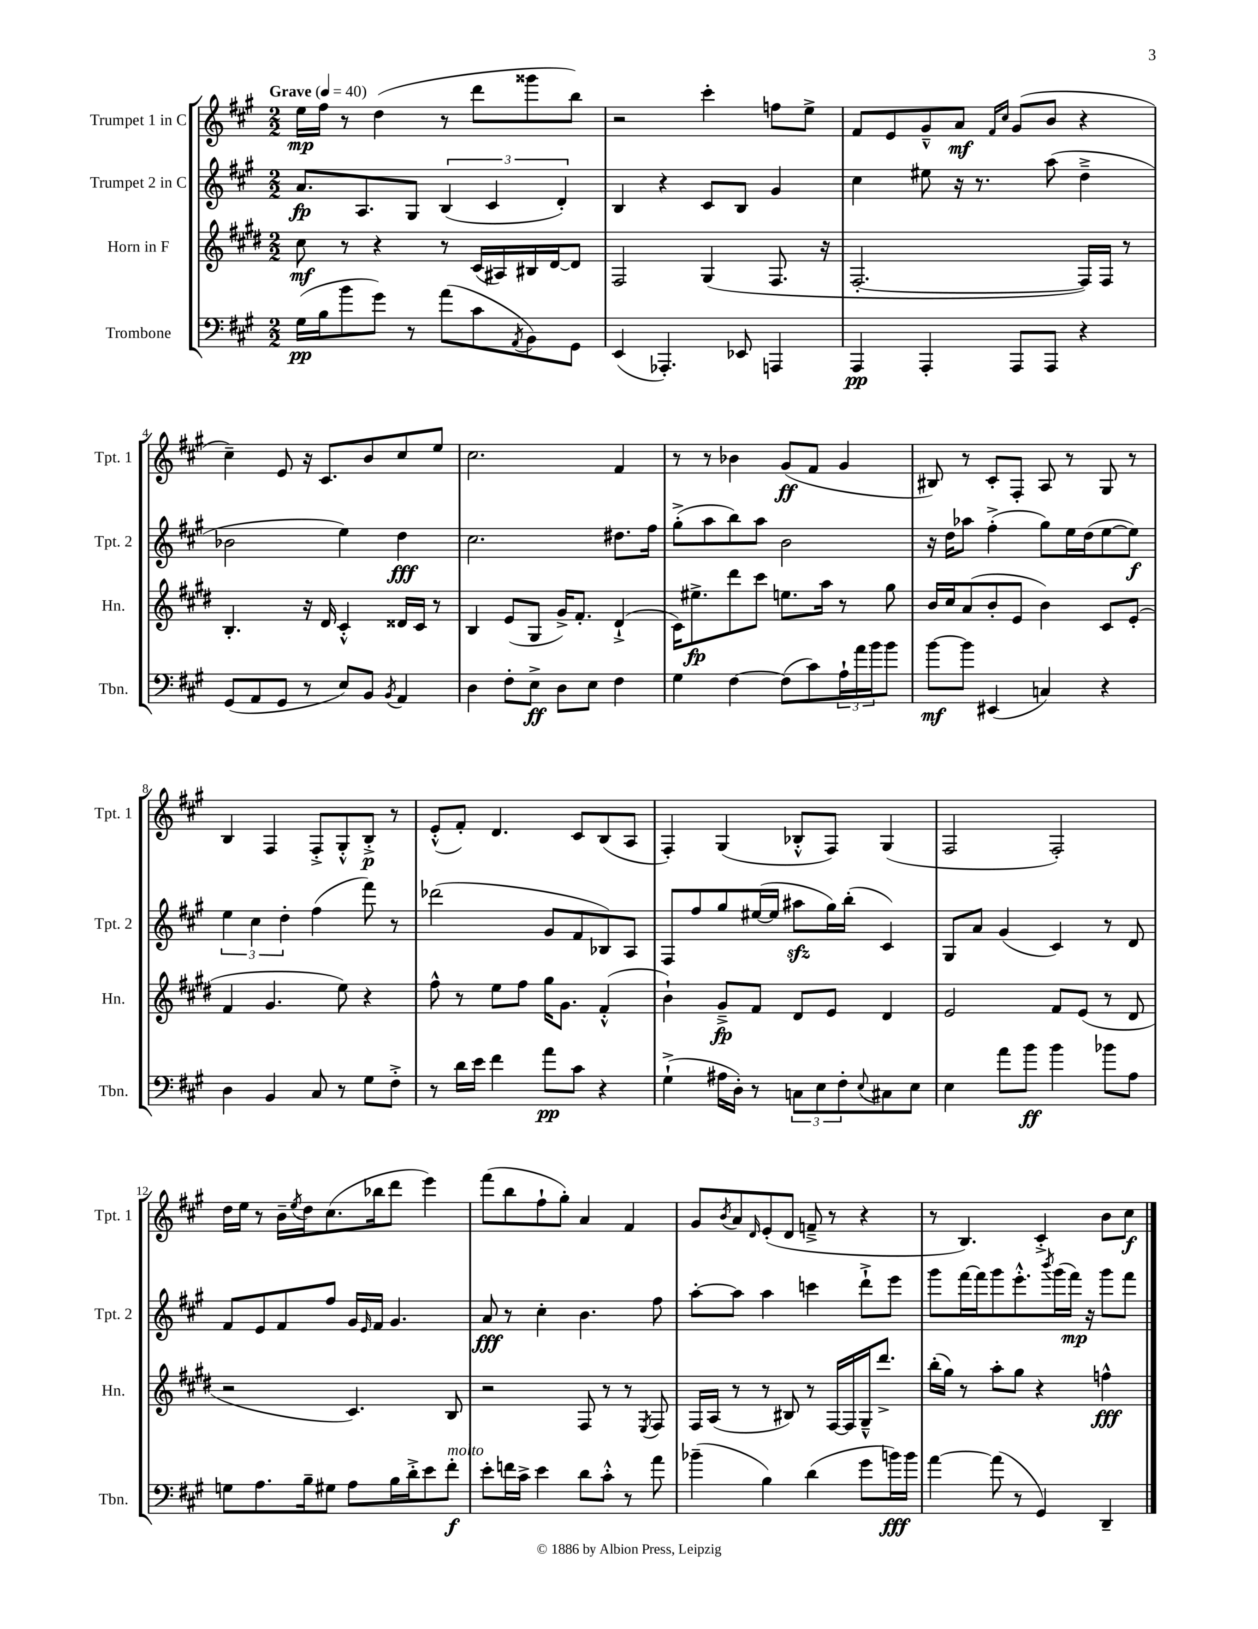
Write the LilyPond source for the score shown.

<<
\new StaffGroup <<
\new Staff = "s0" \with { instrumentName = "Trumpet 1 in C" shortInstrumentName = "Tpt. 1" } {
    \clef treble \key a \major \numericTimeSignature \time 2/2 \tempo "Grave" 4 = 40
    e''16\mp fis''16 r8 d''4( r8 d'''8 gisis'''8 b''8) |
    r2 cis'''4-. f''8 e''8-> |
    fis'8 e'8 gis'8---^ a'8\mf \grace { fis'16 cis''16 } gis'8( b'8 r4 |
    cis''4--) e'8 r16 cis'8. b'8 cis''8 e''8 |
    cis''2. fis'4 |
    r8 r8 bes'4 gis'8\ff( fis'8 gis'4 |
    bis8) r8 cis'8-. fis8-. a8 r8 gis8 r8 |
    b4 fis4 fis8-.-> gis8-.-^ b8-.->\p r8 |
    e'8-.-^( fis'8-.) d'4. cis'8 b8( a8 |
    fis4-.) gis4( bes8-.-^ fis8) gis4( |
    fis2 fis2-.) |
    d''16 e''16 r8 b'16-- \acciaccatura { e''8 } d''16 cis''8.( bes''16 d'''8 e'''4) |
    fis'''8( b''8 fis''8-! gis''8-.) a'4 fis'4 |
    gis'8 \acciaccatura { b'8 } a'8 \grace { d'16 } e'8-.( d'8 f'8---> r8 r4 |
    r8 b4.) cis'4-.-> b'8 cis''8\f \bar "|." |
}
\new Staff = "s1" \with { instrumentName = "Trumpet 2 in C" shortInstrumentName = "Tpt. 2" } {
    \clef treble \key a \major \numericTimeSignature \time 2/2
    a'8.\fp a8. gis8 \tuplet 3/2 { b4( cis'4 d'4-.) } |
    b4 r4 cis'8 b8 gis'4 |
    cis''4 eis''8 r16 r8. a''8( d''4---> |
    bes'2 e''4) d''4\fff |
    cis''2. dis''8. fis''16 |
    gis''8-.->( a''8 b''8) a''8 b'2 |
    r16 d''16 aes''8 fis''4-.->( gis''8) e''16 d''16( e''8~ e''8\f) |
    \tuplet 3/2 { e''4 cis''4 d''4-. } fis''4( fis'''8) r8 |
    des'''2( gis'8 fis'8 bes8) a8 |
    fis8 fis''8 gis''8 eis''16~( eis''16 ais''8\sfz gis''16) b''16-.( cis'4) |
    gis8 a'8 gis'4( cis'4) r8 d'8 |
    fis'8 e'8 fis'8 fis''8 gis'16 \grace { e'16 } fis'16 gis'4. |
    a'8\fff r8 cis''4-. b'4. fis''8 |
    a''8~-. a''8 a''4 c'''4 d'''8-!-> e'''8 |
    gis'''8 fis'''16~ fis'''16 gis'''8 e'''8.-.-^ \acciaccatura { b'''8 } gis'''16( fis'''16\mp) r16 gis'''8 fis'''8 \bar "|." |
}
\new Staff = "s2" \with { instrumentName = "Horn in F" shortInstrumentName = "Hn." } {
    \clef treble \key e \major \numericTimeSignature \time 2/2
    cis''8\mf r8 r4 r8 cis'16( ais16) bis16 dis'16~ dis'8 |
    fis2 gis4( fis8. r16 |
    fis2.~-. fis16) fis16 r8 |
    b4.-. r16 dis'16 cis'4-.-^ disis'16 cis'16 r8 |
    b4 e'8( gis8 gis'16->) fis'8.-. dis'4-!->( |
    cis'16) eis''8.->\fp dis'''8 cis'''8 e''8. a''16 r8 gis''8 |
    b'16 cis''16 a'8( b'8-. e'8 b'4) cis'8 e'8-.( |
    fis'4 gis'4. e''8) r4 |
    fis''8-^ r8 e''8 fis''8 gis''16 gis'8. fis'4-.-^( |
    b'4-!) gis'8--->\fp fis'8 dis'8 e'8 dis'4 |
    e'2 fis'8 e'8( r8 dis'8 |
    r2 cis'4.) b8 |
    r2 fis8 r8 r8 \acciaccatura { e8 } fis8 |
    fis16 a16( r8 r8 bis8) r8 fis16~ fis16 gis16---^ dis'''8.-> |
    b''16-.( gis''16) r8 a''8-. gis''8 r4 f''4-^\fff \bar "|." |
}
\new Staff = "s3" \with { instrumentName = "Trombone" shortInstrumentName = "Tbn." } {
    \clef bass \key a \major \numericTimeSignature \time 2/2
    gis16\pp( b16 b'8 gis'8) r8 a'8( cis'8 \acciaccatura { a,8 } b,8) gis,8 |
    e,4( aes,,4.-.) ees,8 a,,4 |
    a,,4\pp a,,4-. a,,8 a,,8 r4 |
    gis,8( a,8 gis,8 r8 e8) b,8 \acciaccatura { b,8 } a,4 |
    d4 fis8-. e8->\ff d8 e8 fis4 |
    gis4 fis4~ fis8( cis'8) \tuplet 3/2 { a16-! a'16 b'16 } b'8 |
    b'8~\mf b'8 eis,4( c4) r4 |
    d4 b,4 cis8 r8 gis8 fis8-.-> |
    r8 d'16 e'16 fis'4 a'8\pp cis'8 r4 |
    gis4-!->( ais16 d16-.) r8 \tuplet 3/2 { c8 e8 fis8-. } \appoggiatura { e8 } cis8 e8 |
    e4 a'8 b'8\ff b'4 bes'8 a8 |
    g8 a8. b16-- gis8 a8 b16 d'16-.-> e'8 fis'8-.\f^\markup { \italic "molto" } |
    e'8-. f'16 cis'16-> e'4 d'8 cis'8-.-^ r8 a'8 |
    bes'4--( b4) d'4( gis'8 b'16\fff) b'16 |
    a'4~ a'8( r8 gis,4) d,4-- \bar "|." |
}
>>
>>
